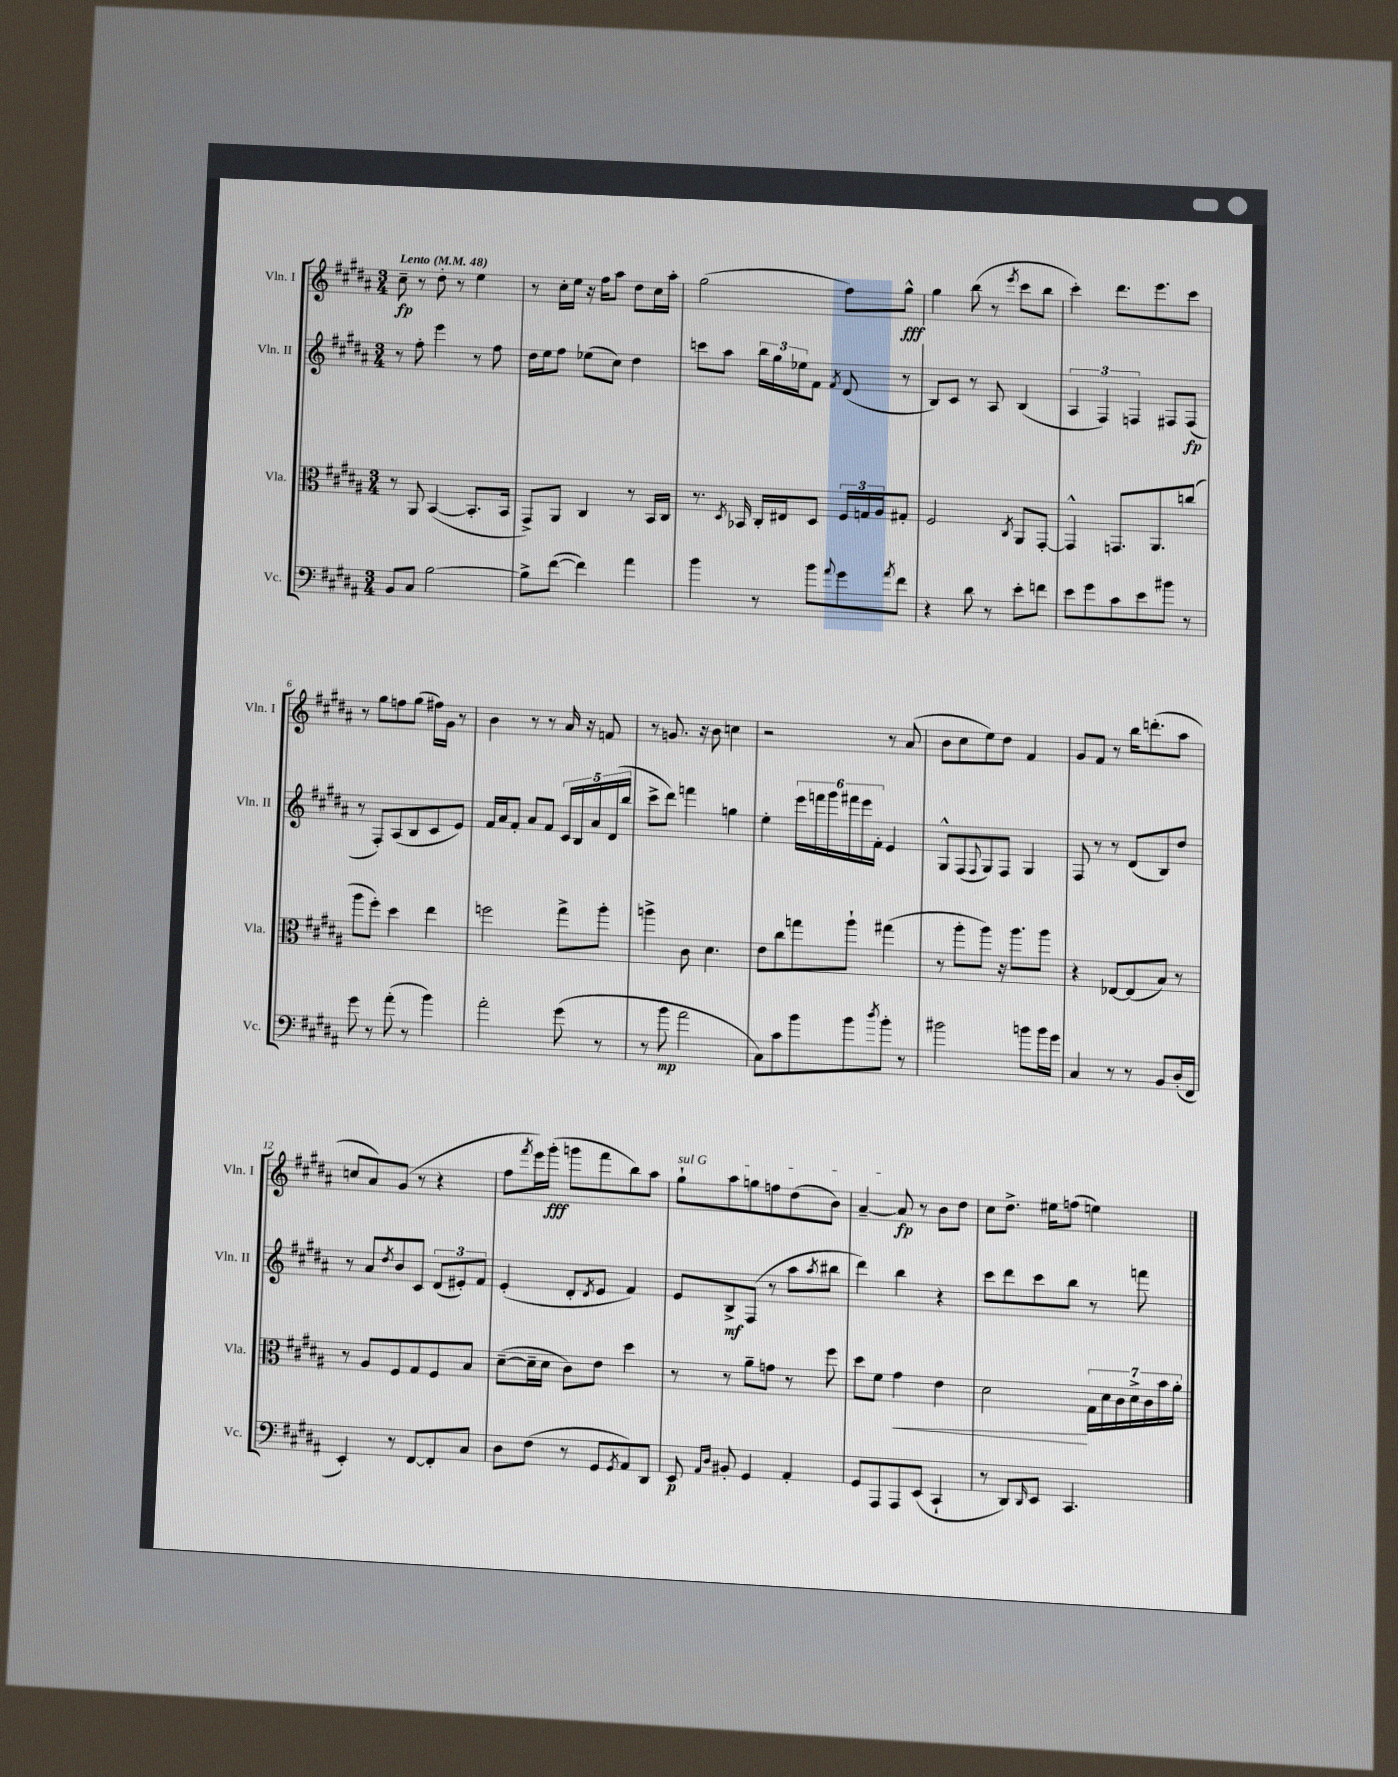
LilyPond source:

<<
\new StaffGroup <<
\new Staff = "s0" \with { instrumentName = "Vln. I" shortInstrumentName = "Vln. I" } {
    \clef treble \key b \major \numericTimeSignature \time 3/4 \tempo "Lento" 4 = 48
    cis''8--\fp r8 dis''8-. r8 e''4 |
    r8 cis''16-. e''16 r16 fis''16 ais''8 dis''8 cis''16 ais''16-. |
    gis''2( fis''8) gis''8-^\fff |
    gis''4 b''8( r8 \acciaccatura { e'''8 } cis'''8 b''8 |
    cis'''4-.) dis'''8. e'''8. cis'''8 |
    r8 gis''8 f''8 gis''8( fis''16) gis'16 r8 |
    b'4 r8 r8 ais'16 r16 f'8 |
    r8 g'8. r16 b'8 c''4 |
    r2 r8 ais'8( |
    b'8 cis''8 e''8) dis''8 fis'4 |
    gis'8 fis'8 r8 b''16 d'''8.-.( ais''8 |
    c''8 ais'8) gis'8( r8 r4 |
    fis''8 \acciaccatura { fis'''8 } e'''16) gis'''16-.\fff( g'''8 fis'''8 b''8) ais''8 |
    \once \override TextSpanner.bound-details.left.text = \markup { \italic "sul G" } gis''8-!\startTextSpan ais''8 g''8 f''8 dis''8( b'8) |
    ais'4~-- ais'8\fp\stopTextSpan r8 b'8 dis''8 |
    cis''8 dis''8.-> eis''16 f''8( e''4) \bar "|." |
}
\new Staff = "s1" \with { instrumentName = "Vln. II" shortInstrumentName = "Vln. II" } {
    \clef treble \key b \major \numericTimeSignature \time 3/4
    r8 fis''8-. e'''4 r8 fis''8 |
    dis''16 e''16 fis''8 ees''8( cis''8) dis''4 |
    c'''8 ais''8 \tuplet 3/2 { b''16 gis''16 ees''16 } fis'8 \acciaccatura { fis'8 } dis'8( r8 |
    b8) cis'8 r8 ais8 b4( |
    \tuplet 3/2 { ais4 fis4) f4 } fis8 fis8\fp( |
    r8 fis8-.) ais8( b8 cis'8 e'8) |
    fis'16 ais'16 fis'8-. ais'8 fis'8 \tuplet 5/4 { cis'16 b16 ais'16 dis'16( b''16 } |
    cis'''8-> dis'''8) f'''4 g''4 |
    e''4-. \tuplet 6/4 { e'''16 f'''16 gis'''16 fis'''16 e'''16 fis'16-. } e'4 |
    gis8-^ fis8( \appoggiatura { fis8 } gis8) fis8 gis4 |
    fis8 r8 r8 dis'8( b8) dis''8 |
    r8 ais'8 \acciaccatura { dis''8 } b'8 cis'8 \tuplet 3/2 { dis'8( eis'8-.) fis'8 } |
    e'4-.( dis'8-. \acciaccatura { dis'8 } e'8 fis'4) |
    e'8 b8->\mf fis8( r8 ais''8 \acciaccatura { ais''8 } bis''8 |
    dis'''4) b''4 r4 |
    cis'''8 dis'''8 cis'''8 b''8 r8 f'''8 \bar "|." |
}
\new Staff = "s2" \with { instrumentName = "Vla." shortInstrumentName = "Vla." } {
    \clef alto \key b \major \numericTimeSignature \time 3/4
    r8 ais,8 b,4~( b,8.-. b,16 |
    gis,8->) ais,8 cis4 r8 b,16 cis16 |
    r8. \acciaccatura { dis8 } bes,16 cis16-. eis16 dis8 \tuplet 3/2 { fis16 g16 ais16 } gis8-. |
    fis2 \acciaccatura { cis8 } ais,8 gis,8~-. |
    gis,4-^ g,8. ais,8. c''8( |
    ais''8 fis''8-.) dis''4 e''4 |
    f''2 gis''8-> ais''8-. |
    a''4-> cis'8 dis'4. |
    e'8 cis''8 g''8 ais''8-! gis''4( |
    r8 ais''8-. ais''8) r16 ais''8. ais''8 |
    r4 ees8~ ees8( b8) r8 |
    r8 ais8 fis8 gis8 fis8 b8 |
    dis'8~--( dis'16-- dis'16 cis'8) e'8 dis''4 |
    r8 r8 ais'8-- g'8 r8 fis''8 |
    dis''8 fis'8 gis'4\< e'4 |
    dis'2\! \tuplet 7/4 { gis16 dis'16 cis'16 dis'16-> cis'16 b'16 ais'16-. } \bar "|." |
}
\new Staff = "s3" \with { instrumentName = "Vc." shortInstrumentName = "Vc." } {
    \clef bass \key b \major \numericTimeSignature \time 3/4
    b,8 cis8 b2~ |
    b8-> fis'8~( fis'4) ais'4 |
    b'4 r8 b'8 \appoggiatura { ais'8 } gis'8 \acciaccatura { ais'8 } fis'8 |
    r4 dis'8 r8 e'8-. f'8 |
    e'8 gis'8 cis'8 e'8 bis'8 r8 |
    gis'8 r8 ais'8-.( r8 b'4) |
    ais'2-. gis'8( r8 |
    r8 b'8\mp ais'2 |
    cis8) cis'8 b'8 b'8 \acciaccatura { dis''8 } b'8-. r8 |
    bis'2 b'8 b'16 gis'16 |
    cis4 r8 r8 b,8 dis16-.( fis,16 |
    e,4-.) r8 fis,8~ fis,8-. cis8 |
    dis8 fis8( r8 gis,8 \acciaccatura { gis,8 } ais,8) dis,8 |
    e,8\p \grace { ais,16 dis16 } bis,8-. gis,4 ais,4-. |
    gis,8 ais,,8 ais,,8 e,8( cis,4-! |
    r8 dis,8) \grace { dis,16 } e,8 cis,4. \bar "|." |
}
>>
>>
